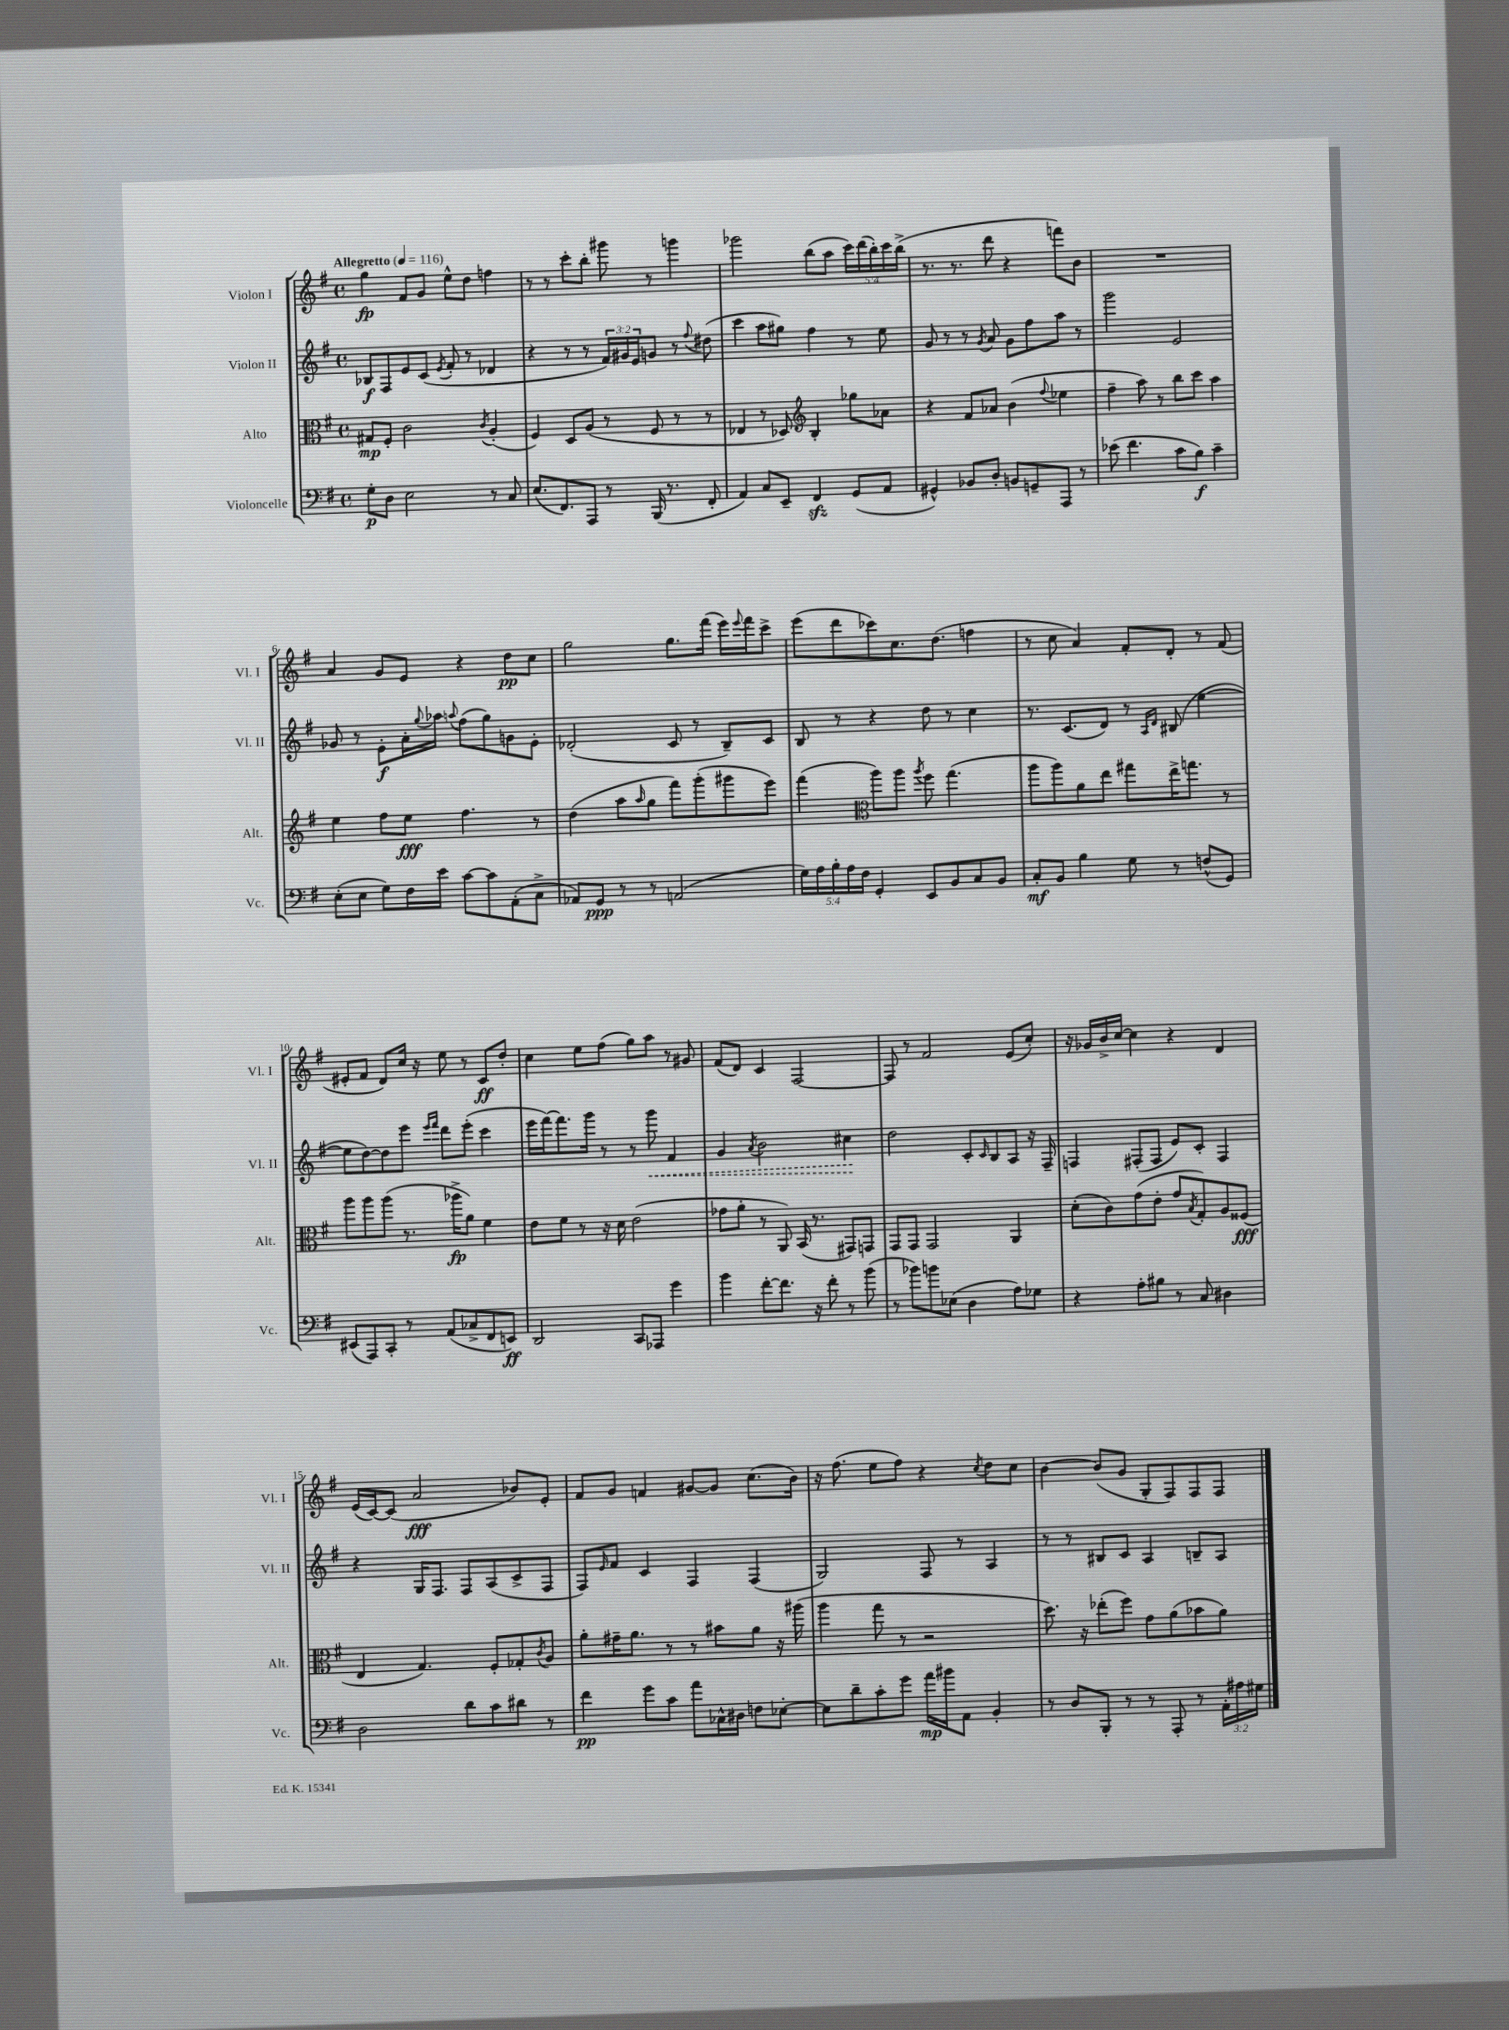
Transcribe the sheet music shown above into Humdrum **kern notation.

**kern	**dynam	**kern	**dynam	**kern	**dynam	**kern	**dynam
*part4	*part4	*part3	*part3	*part2	*part2	*part1	*part1
*staff4	*staff4	*staff3	*staff3	*staff2	*staff2	*staff1	*staff1
*I"Violoncelle	*	*I"Alto	*	*I"Violon II	*	*I"Violon I	*
*I'Vc.	*	*I'Alt.	*	*I'Vl. II	*	*I'Vl. I	*
*clefF4	*	*clefC3	*	*clefG2	*	*clefG2	*
*k[f#]	*	*k[f#]	*	*k[f#]	*	*k[f#]	*
*M4/4	*	*M4/4	*	*M4/4	*	*M4/4	*
*met(c)	*	*met(c)	*	*met(c)	*	*met(c)	*
*MM116	*	*MM116	*	*MM116	*	*MM116	*
=1	=1	=1	=1	=1	=1	=1	=1
!	!	!	!	!	!	!LO:TX:a:B:t=Allegretto	!
8G'\L	p	8G#X/L	mp	8B-X/L	f	4gg\	fp
8D\J	.	8F#'/J	.	8F#/	.	.	.
2E\	.	2c\	.	8e/	.	8f#/L	.
.	.	.	.	(8c/J	.	8g/J	.
.	.	.	.	8qe/	.	.	.
.	.	.	.	8f#'/	.	8ee^^\L	.
.	.	.	.	8r	.	8dd\J	.
.	.	8qc/	.	.	.	.	.
8r	.	(4A'/	.	4d-X/	.	4ffn\	.
8C/	.	.	.	.	.	.	.
=2	=2	=2	=2	=2	=2	=2	=2
(8.E/L	.	4F#/)	.	4r	.	8r	.
.	.	.	.	.	.	8r	.
8.FF#/)	.	.	.	.	.	.	.
.	.	8D/L	.	8r	.	8ccc'\L	.
8AAA/J	.	(8A/J	.	8r	.	8bb'\J	.
8r	.	8r	.	24f#/LL)	.	8ggg#X\	.
.	.	.	.	24g#X/	.	.	.
.	.	.	.	24e/J	.	.	.
(16BBB/	.	8F#/	.	8gn/J	.	8r	.
8.r	.	.	.	.	.	.	.
.	.	8r	.	8r	.	4gggn\	.
.	.	.	.	8qqff#/	.	.	.
8FF#'/	.	8r	.	(8dd#X\	.	.	.
=3	=3	=3	=3	=3	=3	=3	=3
4AA/)	.	4E-X/	.	4ccc\	.	2ggg-X\	.
8C/L	.	8r	.	8aa\L	.	.	.
8EE~/J	.	8D-X/)	.	8gg#X\J)	.	.	.
*	*	*clefG2	*	*	*	*	*
4FF#zz/	.	4B'/	.	4ff#\	.	(8bb\L	.
.	.	.	.	.	.	8aa\J	.
(8GG/L	.	8gg-X\L	.	8r	.	20ccc\LL)	.
.	.	.	.	.	.	(20ddd\	.
.	.	.	.	.	.	20bb'\)	.
8AA/J	.	8a-X\J	.	8ee\	.	.	.
.	.	.	.	.	.	20ccc\	.
.	.	.	.	.	.	(20bb^\JJ	.
=4	=4	=4	=4	=4	=4	=4	=4
4GG#X^^/)	.	4r	.	8g/	.	8.r	.
.	.	.	.	8r	.	.	.
.	.	.	.	.	.	8.r	.
8BB-X/L	.	8f#/L	.	8r	.	.	.
.	.	.	.	8qg/	.	.	.
8D'/J	.	8a-X/J	.	8a/	.	8ddd\	.
8BBn/L	.	(4b\	.	8g\L	.	4r	.
8GGn~/	.	.	.	8ff#\	.	.	.
.	.	8qqff#/	.	.	.	.	.
8AAA/J	.	4ee-X\	.	8aa\J	.	8fffn\L)	.
8r	.	.	.	8r	.	8b\J	.
=5	=5	=5	=5	=5	=5	=5	=5
(8e-X\	.	4ff#~\	.	2ggg\	.	1r	.
4.f#\	.	.	.	.	.	.	.
.	.	8aa\)	.	.	.	.	.
.	.	8r	.	.	.	.	.
8c\L	.	8bb\L	.	2e/	.	.	.
8B\J)	f	8ccc\J	.	.	.	.	.
4c~\	.	4aa\	.	.	.	.	.
!!LO:LB:g=z
=6	=6	=6	=6	=6	=6	=6	=6
(8E'\L	.	4ee\	.	8g-X/	.	4a/	.
8E\J	.	.	.	8r	.	.	.
8G\L)	.	8ff#\L	.	8e'\L	f	8g/L	.
16F#\L	.	8ee\J	fff	16a'\L	.	8e/J	.
.	.	.	.	8qqgg/	.	.	.
16e\JJ	.	.	.	16aa-X\JJ	.	.	.
.	.	.	.	8qqaan/	.	.	.
[8c\L	.	4.ff#\	.	(8ff#\L	.	4r	.
8c\]	.	.	.	8gg\)	.	.	.
(8AA'\	.	.	.	8gn\	.	8dd\L	pp
8C^\J	.	8r	.	8e'\J	.	8cc\J	.
=7	=7	=7	=7	=7	=7	=7	=7
8AA-X/L)	.	(4dd\	.	(2d-X'/	.	2gg\	.
8GG/J	ppp	.	.	.	.	.	.
8r	.	8aa\L	.	.	.	.	.
.	.	16qqaa/	.	.	.	.	.
8r	.	8gg\J	.	.	.	.	.
(2AAn/	.	8fff#\L)	.	8c/	.	8.gg\L	.
.	.	(8ggg'\	.	8r	.	.	.
.	.	.	.	.	.	(16fff#\Jk	.
.	.	8ggg#X\	.	8B~/L)	.	16eee\LL)	.
.	.	.	.	.	.	8qqeee/	.
.	.	.	.	.	.	16fff#\J	.
.	.	8eee\J)	.	8c/J	.	8ccc^\J	.
=8	=8	=8	=8	=8	=8	=8	=8
20G\LL)	.	(4fff#\	.	8B/	.	(8eee\L	.
20A\	.	.	.	.	.	.	.
20B'\	.	.	.	.	.	.	.
.	.	.	.	8r	.	8ddd\	.
20A\	.	.	.	.	.	.	.
20F#\JJ	.	.	.	.	.	.	.
*	*	*clefC3	*	*	*	*	*
4GG'/	.	8aa\L)	.	4r	.	8ccc-X\)	.
.	.	8aa\J	.	.	.	8.cc\	.
.	.	8qaa/	.	.	.	.	.
8EE/L	.	8ff#\	.	8dd\	.	.	.
.	.	.	.	.	.	(8.dd\J	.
8BB/	.	(4.gg\	.	8r	.	.	.
8C/	.	.	.	4cc\	.	4ffn\	.
8BB/J	.	.	.	.	.	.	.
=9	=9	=9	=9	=9	=9	=9	=9
8C'/L	mf	8aa\L	.	8.r	.	8r	.
8BB/J	.	8aa\)	.	.	.	8cc\	.
.	.	.	.	(8.c/L	.	.	.
4B\	.	8a\	.	.	.	4a/)	.
.	.	8ee\J	.	8d/J)	.	.	.
8G\	.	8gg#X\L	.	8r	.	8f#'/L	.
.	.	.	.	16qqA/LL	.	.	.
.	.	.	.	16qqd/JJ	.	.	.
8r	.	16ee^\K	.	(8B#X/	.	8d'/J	.
.	.	8.ggn\J	.	.	.	.	.
(8Fn^^/L	.	.	.	[4ee\	.	8r	.
8GG/J)	.	8r	.	.	.	(8f#/	.
!!LO:LB:g=z
=10	=10	=10	=10	=10	=10	=10	=10
(8EE#X/L	.	8aa\L	.	8ee\L]	.	8e#X'/L	.
8AAA/)	.	8aa\	.	[8dd\)	.	8f#/J	.
8CC'/J	.	(8aa\J	.	8dd\]	.	8d/L)	.
8r	.	8.r	.	8eee\J	.	16cc/Jk	.
.	.	.	.	.	.	16r	.
.	.	.	.	16qqeee/LL	.	.	.
.	.	.	.	16qqfff#/JJ	.	.	.
(8AA/L	.	.	.	8ddd\L	.	8ee\	.
.	.	16aa-X^\KL	fp	.	.	.	.
8C-X^/	.	8a\J)	.	(8eee'\J	.	8r	.
8FF#/	.	4f#\	.	4ccc\	.	8c/L	ff
8EEn/J)	ff	.	.	.	.	8dd'/J	.
=11	=11	=11	=11	=11	=11	=11	=11
2DD/	.	8e\L	.	16eee\LL	.	4cc\	.
.	.	.	.	[16fff#\J)	.	.	.
.	.	8f#\J	.	8.fff#\]	.	.	.
.	.	8r	.	.	.	8ee\L	.
.	.	.	.	16ggg\Jk	.	.	.
.	.	16r	.	8r	.	(8ff#\J	.
.	.	16d\	.	.	.	.	.
8CC/L	.	(2e\	.	8r	.	8gg\L)	.
!	!	!	!	!	!LO:HP:b	!	!
8AAA-X/J	.	.	.	8ggg\	<	8aa\J	.
4g\	.	.	.	4f#/	.	8r	.
.	.	.	.	.	.	8g#X/	.
=12	=12	=12	=12	=12	=12	=12	=12
4b\	.	8g-X\L	.	4g/	.	(8f#/L	.
.	.	8a'\J	.	.	.	8d/J)	.
.	.	.	.	8qa/	.	.	.
[8f#'\L	.	8r	.	2b\	.	4c/	.
8.f#\J]	.	8AA/)	.	.	.	.	.
.	.	(16BB/	.	.	.	[2F#/	.
16r	.	8.r	.	.	.	.	.
8f#'\	.	.	.	.	.	.	.
8r	.	8GG#X/L)	.	4cc#X\	.	.	.
(8b\	.	8GGn/J	.	.	.	.	.
.	.	.	.	.	[	.	.
=13	=13	=13	=13	=13	=13	=13	=13
8r	.	8GG/L	.	2dd\	.	8F#/]	.
8b-X\L)	.	8GG/J	.	.	.	8r	.
8bn\	.	2GG/	.	.	.	2f#/	.
(8E-X\J	.	.	.	.	.	.	.
4D\	.	.	.	8c'/L	.	.	.
.	.	.	.	16qqc/	.	.	.
.	.	.	.	8B/	.	.	.
8A\L)	.	4AA/	.	8A/J	.	(8e/L	.
8G-X\J	.	.	.	16r	.	8cc'/J)	.
.	.	.	.	16F#~/	.	.	.
=14	=14	=14	=14	=14	=14	=14	=14
4r	.	(8d'\L	.	4Fn/	.	16r	.
.	.	.	.	.	.	16g-X/LL	.
.	.	8c\)	.	.	.	16b^/	.
.	.	.	.	.	.	[16cc/JJ	.
8A'\L	.	(8g\	.	(8F#X'/L	.	4cc\]	.
8B#X\J	.	8e'\J	.	8F#/J	.	.	.
8r	.	8g/L	.	8e/L)	.	4r	.
.	.	8qB/	.	.	.	.	.
8C/	.	8G'/)	.	8c'/J	.	.	.
4D#X\	.	8A/	.	4F#/	.	4d/	.
.	.	(8F##X/J	fff	.	.	.	.
!!LO:LB:g=z
=15	=15	=15	=15	=15	=15	=15	=15
2D\	.	4E/	.	4r	.	(16e/LL	.
.	.	.	.	.	.	[16c/J)	.
.	.	.	.	.	.	(8c/J]	.
.	.	4.G/)	.	16G/KL	.	2a/	fff
.	.	.	.	8.F#/J	.	.	.
8d\L	.	.	.	8F#/L	.	.	.
8c\	.	8F#'/L	.	(8A/	.	.	.
8d#X\J	.	8G-X'/	.	8c^/	.	8b-X/L)	.
.	.	8qc/	.	.	.	.	.
8r	.	8A/J	.	8F#/J	.	8e'/J	.
=16	=16	=16	=16	=16	=16	=16	=16
4f#\	pp	8a'\L	.	8F#/L)	.	8f#/L	.
.	.	.	.	16qqe/	.	.	.
.	.	16g#X~\K	.	8f#/J	.	8g/J	.
.	.	8.a\J	.	.	.	.	.
8g\L	.	.	.	4c/	.	4fn/	.
8c\J	.	8r	.	.	.	.	.
8a\L	.	8r	.	4F#/	.	[8g#X/L	.
16C-X^^\L	.	8b#X\L	.	.	.	8g#/J]	.
16D#X\JJ	.	.	.	.	.	.	.
8Fn\L	.	8a\J	.	(4F#/	.	(8.cc\L	.
[8E-X'\J	.	16r	.	.	.	.	.
.	.	(16aa#X\	.	.	.	16b\Jk)	.
=17	=17	=17	=17	=17	=17	=17	=17
8E-\L]	.	4aa\	.	2G/)	.	16r	.
.	.	.	.	.	.	(8.ff#\	.
8d~\	.	.	.	.	.	.	.
8c'\	.	8gg\	.	.	.	8ee\L	.
8g\J	.	8r	.	.	.	8ff#\J)	.
16a\LL	mp	2r	.	8F#/	.	4r	.
16b#X\J	.	.	.	.	.	.	.
8AA\J	.	.	.	8r	.	.	.
.	.	.	.	.	.	8qcc/	.
4BB'/	.	.	.	4A/	.	8dd\L	.
.	.	.	.	.	.	8cc\J	.
=18	=18	=18	=18	=18	=18	=18	=18
8r	.	8.dd\)	.	8r	.	[4b\	.
8D/L	.	.	.	8r	.	.	.
.	.	16r	.	.	.	.	.
8BBB'/J	.	(8ee-X'\L	.	8B#X/L	.	(8b/L]	.
8r	.	8ff#\J)	.	8c/J	.	8g/J	.
8r	.	8g\L	.	4A/	.	8G'/L	.
8AAA'/	.	(8a\	.	.	.	8F#/)	.
8r	.	8b-X\	.	8Bn~/L	.	8F#/	.
24AA'\LL	.	8a\J)	.	8A/J	.	8F#/J	.
24A#X\	.	.	.	.	.	.	.
24G#X\JJ	.	.	.	.	.	.	.
==	==	==	==	==	==	==	==
*-	*-	*-	*-	*-	*-	*-	*-
